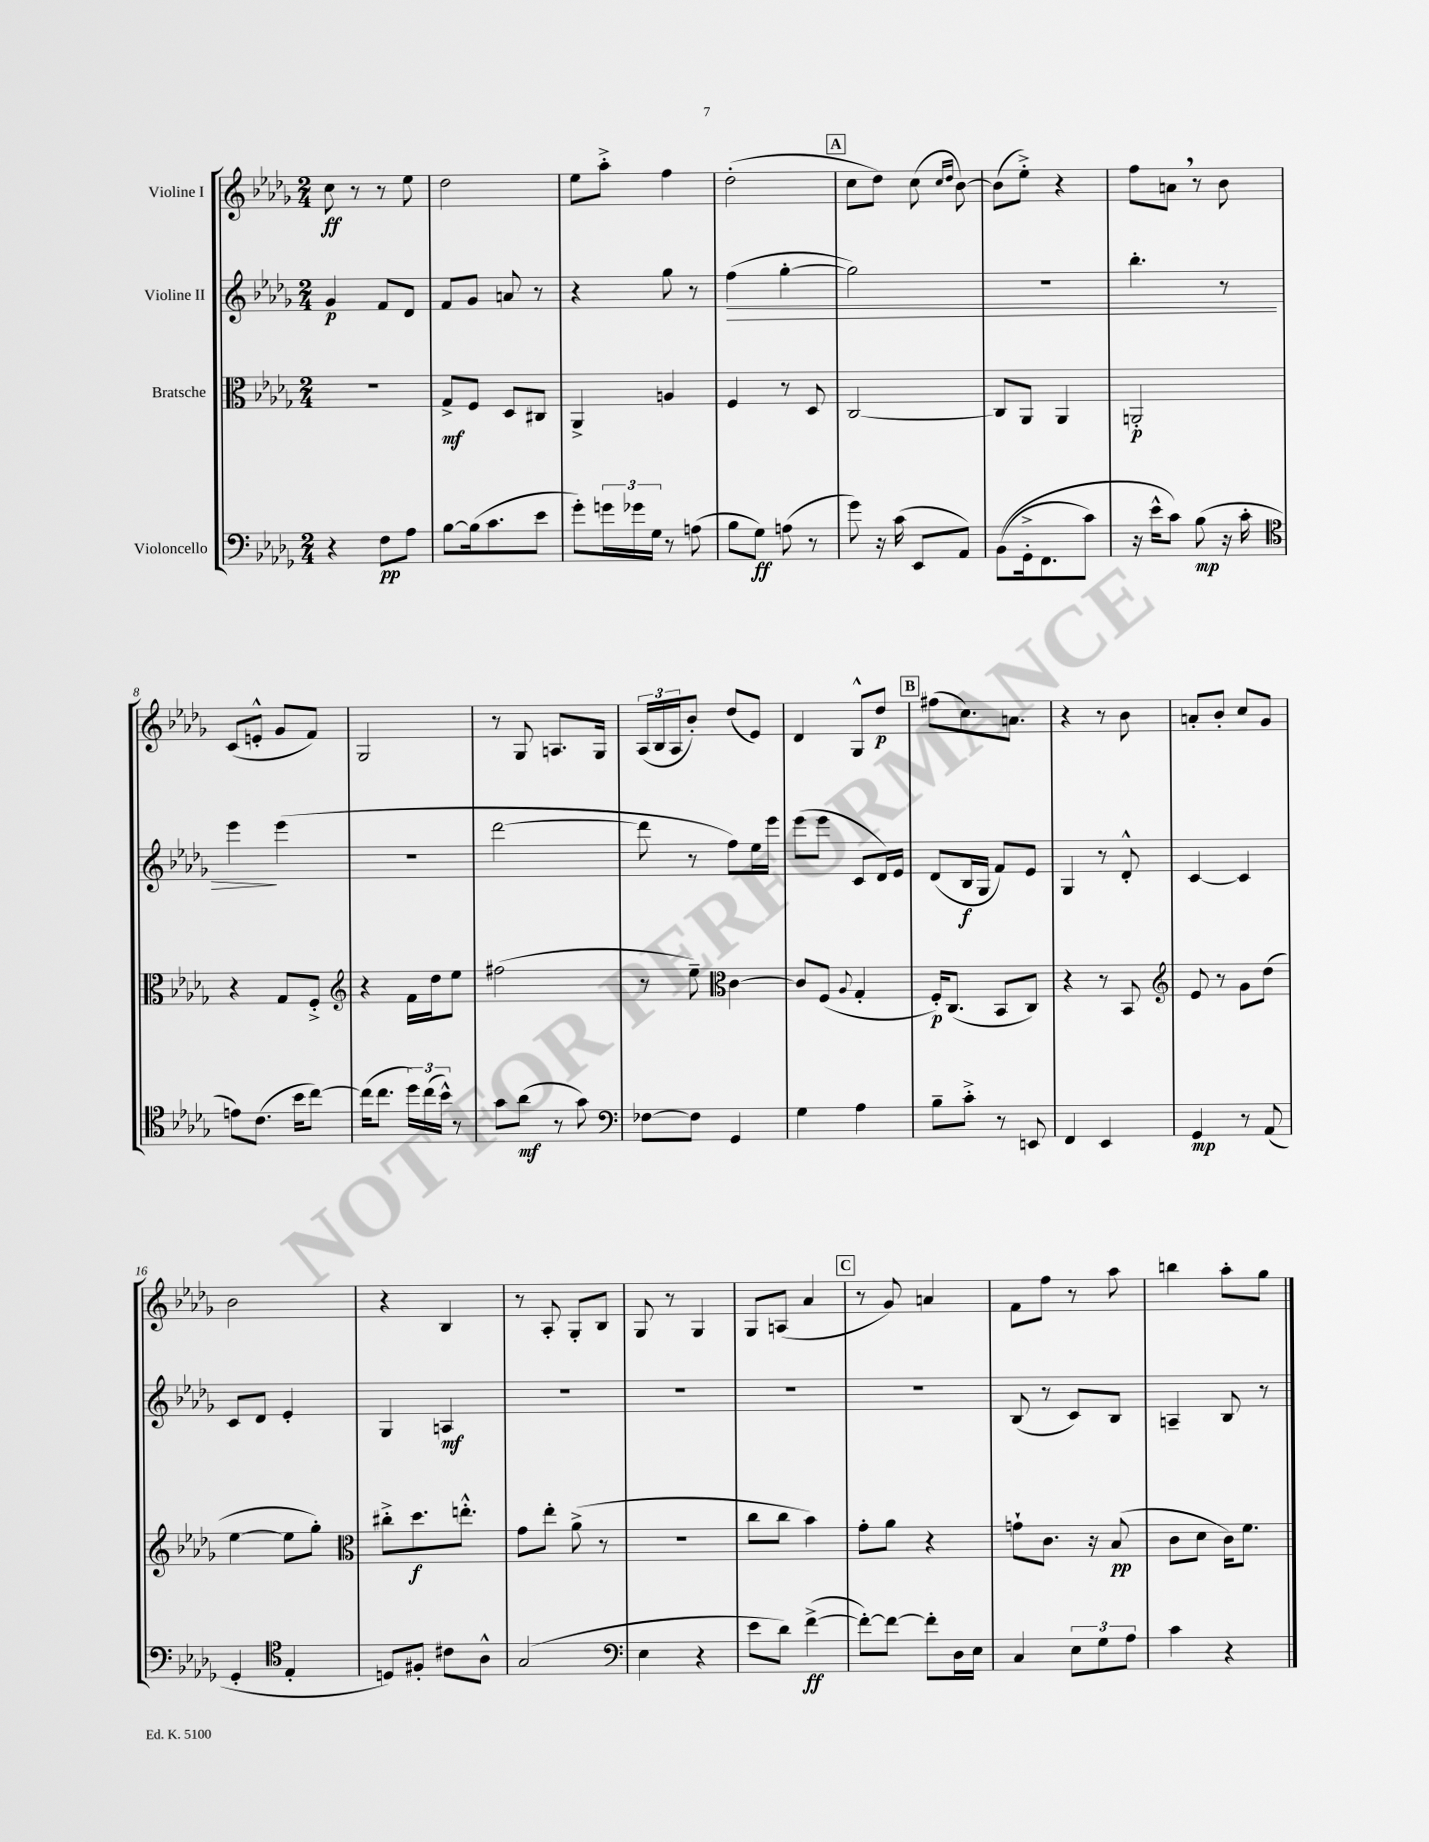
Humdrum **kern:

**kern	**dynam	**kern	**dynam	**kern	**dynam	**kern	**dynam
*part4	*part4	*part3	*part3	*part2	*part2	*part1	*part1
*staff4	*staff4	*staff3	*staff3	*staff2	*staff2	*staff1	*staff1
*I"Violoncello	*	*I"Bratsche	*	*I"Violine II	*	*I"Violine I	*
*clefF4	*	*clefC3	*	*clefG2	*	*clefG2	*
*k[b-e-a-d-g-]	*	*k[b-e-a-d-g-]	*	*k[b-e-a-d-g-]	*	*k[b-e-a-d-g-]	*
*M2/4	*	*M2/4	*	*M2/4	*	*M2/4	*
=1	=1	=1	=1	=1	=1	=1	=1
4r	.	2r	.	4g-/	p	8cc\	ff
.	.	.	.	.	.	8r	.
8F\L	pp	.	.	8f/L	.	8r	.
8A-\J	.	.	.	8d-/J	.	8ee-\	.
=2	=2	=2	=2	=2	=2	=2	=2
[8B-\L	.	8G-^/L	mf	8f/L	.	2dd-\	.
(16B-\k]	.	8F/J	.	8g-/J	.	.	.
8.c\	.	.	.	.	.	.	.
.	.	8D-/L	.	8an/	.	.	.
8e-\J	.	8C#X/J	.	8r	.	.	.
=3	=3	=3	=3	=3	=3	=3	=3
8g-'\L)	.	4AA-^/	.	4r	.	8ee-\L	.
24gn\L	.	.	.	.	.	8aa-'^\J	.
24g-X\	.	.	.	.	.	.	.
24G-\JJ	.	.	.	.	.	.	.
8r	.	4An/	.	8gg-\	.	4ff\	.
(8An\	.	.	.	8r	.	.	.
=4	=4	=4	=4	=4	=4	=4	=4
!	!	!	!	!	!LO:HP:b	!	!
8B-\L	.	4F/	.	(4ff\	>	(2dd-'\	.
8G-\J)	ff	.	.	.	.	.	.
(8An\	.	8r	.	[4gg-'\	.	.	.
8r	.	8D-/	.	.	.	.	.
!!LO:REH:place=s1:t=A
=5	=5	=5	=5	=5	=5	=5	=5
8g-\)	.	[2C/	.	2gg-\])	.	8cc\L	.
16r	.	.	.	.	.	8dd-\J)	.
(16c\	.	.	.	.	.	.	.
8EE-/L	.	.	.	.	.	(8cc\	.
.	.	.	.	.	.	16qqcc/LL	.
.	.	.	.	.	.	16qqdd-/JJ	.
8AA-/J)	.	.	.	.	.	[8b-\)	.
=6	=6	=6	=6	=6	=6	=6	=6
((8BB-\L	.	8C/L]	.	2r	.	(8b-\L]	.
16GG-'^\k	.	8AA-/J	.	.	.	8ee-'^\J)	.
8.FF\	.	.	.	.	.	.	.
.	.	4AA-/	.	.	.	4r	.
8c\J)	.	.	.	.	.	.	.
=7	=7	=7	=7	=7	=7	=7	=7
16r	.	2AAn'/	p	4.bb-'\	.	8ff\L	.
16e-^^\KL	.	.	.	.	.	.	.
8c\J)	.	.	.	.	.	8an,\J	.
(8B-\	mp	.	.	.	.	8r	.
16r	.	.	.	8r	.	8b-\	.
16c'\	.	.	.	.	.	.	.
!!LO:LB:g=z
=8	=8	=8	=8	=8	=8	=8	=8
*clefC4	*	*	*	*	*	*	*
8en\L)	.	4r	.	4eee-\	.	(8c/L	.
(8.c\J	.	.	.	.	.	8en'^^/J	.
.	.	8G-/L	.	(4eee-\	]	8g-/L	.
16b-\KL	.	.	.	.	.	.	.
[8cc\J)	.	8F'^/J	.	.	.	8f/J)	.
=9	=9	=9	=9	=9	=9	=9	=9
*	*	*clefG2	*	*	*	*	*
(16cc\KL]	.	4r	.	2r	.	2G-/	.
8.cc\J	.	.	.	.	.	.	.
24dd-\LL)	.	16f\LL	.	.	.	.	.
(24cc\	.	.	.	.	.	.	.
.	.	16dd-\J	.	.	.	.	.
24b-^^\JJ)	.	.	.	.	.	.	.
8r	.	8ee-\J	.	.	.	.	.
=10	=10	=10	=10	=10	=10	=10	=10
8g-\L	.	(2ff#X\	.	[2ddd-\	.	8r	.
(8a-\J	mf	.	.	.	.	8G-/	.
8r	.	.	.	.	.	8.An/L	.
8g-\)	.	.	.	.	.	.	.
.	.	.	.	.	.	16G-/Jk	.
=11	=11	=11	=11	=11	=11	=11	=11
*clefF4	*	*	*	*	*	*	*
[8F-X\L	.	8r	.	8ddd-\]	.	(24A-/LL	.
.	.	.	.	.	.	24B-/	.
.	.	.	.	.	.	24A-/J	.
8F-\J]	.	8ee-~\)	.	8r	.	8b-'/J)	.
*	*	*clefC3	*	*	*	*	*
4GG-/	.	[4c\	.	8ff\L)	.	(8dd-/L	.
.	.	.	.	16ee-\L	.	8e-/J)	.
.	.	.	.	16eee-\JJ	.	.	.
=12	=12	=12	=12	=12	=12	=12	=12
4G-\	.	8c/L]	.	(8eee-\L	.	4d-/	.
.	.	(8F/J	.	8eee-\J	.	.	.
.	.	8qqA-/	.	.	.	.	.
4A-\	.	4G-'/	.	8c/L	.	8G-^^/L	.
.	.	.	.	16d-/L)	.	8dd-/J	p
.	.	.	.	16e-/JJ	.	.	.
!!LO:REH:place=s1:t=B
=13	=13	=13	=13	=13	=13	=13	=13
8B-~\L	.	16F'/KL)	p	(8d-/L	.	(8ff#X\L	.
.	.	(8.C/J	.	.	.	.	.
8c'^\J	.	.	.	16B-/L	f	8.cc\)	.
.	.	.	.	16G-/JJ	.	.	.
8r	.	8BB-/L	.	8f/L)	.	.	.
.	.	.	.	.	.	8.an\J	.
8EEn/	.	8C/J)	.	8e-/J	.	.	.
=14	=14	=14	=14	=14	=14	=14	=14
4FF/	.	4r	.	4G-/	.	4r	.
4EE-/	.	8r	.	8r	.	8r	.
.	.	8BB-/	.	8d-'^^/	.	8b-\	.
=15	=15	=15	=15	=15	=15	=15	=15
*	*	*clefG2	*	*	*	*	*
4GG-/	mp	8e-/	.	[4c/	.	8an'/L	.
.	.	8r	.	.	.	8b-'/J	.
8r	.	8g-\L	.	4c/]	.	8cc/L	.
(8AA-/	.	(8dd-\J	.	.	.	8g-/J	.
!!LO:LB:g=z
=16	=16	=16	=16	=16	=16	=16	=16
4GG-'/	.	[4ee-\	.	8c/L	.	2b-\	.
.	.	.	.	8d-/J	.	.	.
*clefC4	*	*	*	*	*	*	*
4E-'/	.	8ee-\L]	.	4e-'/	.	.	.
.	.	8gg-'\J)	.	.	.	.	.
=17	=17	=17	=17	=17	=17	=17	=17
*	*	*clefC3	*	*	*	*	*
8Dn/L)	.	8cc#X'^\L	.	4G-/	.	4r	.
8F#X'/J	.	8.dd-\	f	.	.	.	.
8c#X\L	.	.	.	4An/	mf	4B-/	.
.	.	8.een'^^\J	.	.	.	.	.
8A-^^\J	.	.	.	.	.	.	.
=18	=18	=18	=18	=18	=18	=18	=18
(2G-/	.	8g-\L	.	2r	.	8r	.
.	.	8ee-'\J	.	.	.	8A-'/	.
.	.	(8a-^\	.	.	.	8G-'/L	.
.	.	8r	.	.	.	8B-/J	.
=19	=19	=19	=19	=19	=19	=19	=19
*clefF4	*	*	*	*	*	*	*
4E-\	.	2r	.	2r	.	8G-/	.
.	.	.	.	.	.	8r	.
4r	.	.	.	.	.	4G-/	.
=20	=20	=20	=20	=20	=20	=20	=20
8e-\L	.	8cc\L	.	2r	.	8G-/L	.
8d-\J)	.	8cc\J	.	.	.	(8An/J	.
([4f^\	ff	4b-\)	.	.	.	4a-/	.
!!LO:REH:place=s1:t=C
=21	=21	=21	=21	=21	=21	=21	=21
8f'\L_)	.	8g-'\L	.	2r	.	8r	.
8f\J_	.	8a-\J	.	.	.	8g-/)	.
8f'\L]	.	4r	.	.	.	4an/	.
16D-\L	.	.	.	.	.	.	.
16E-\JJ	.	.	.	.	.	.	.
=22	=22	=22	=22	=22	=22	=22	=22
4C/	.	8gn`\L	.	(8B-/	.	8f\L	.
.	.	8.c\J	.	8r	.	8ff\J	.
12E-\L	.	.	.	8c/L)	.	8r	.
.	.	16r	.	.	.	.	.
12G-\	.	.	.	.	.	.	.
.	.	(8B-/	pp	8B-/J	.	8aa-\	.
12A-\J	.	.	.	.	.	.	.
=23	=23	=23	=23	=23	=23	=23	=23
4c\	.	8c\L	.	4An~/	.	4bbn\	.
.	.	8d-\J	.	.	.	.	.
4r	.	16c\KL)	.	8B-/	.	8aa-'\L	.
.	.	8.f\J	.	.	.	.	.
.	.	.	.	8r	.	8gg-\J	.
==	==	==	==	==	==	==	==
*-	*-	*-	*-	*-	*-	*-	*-
